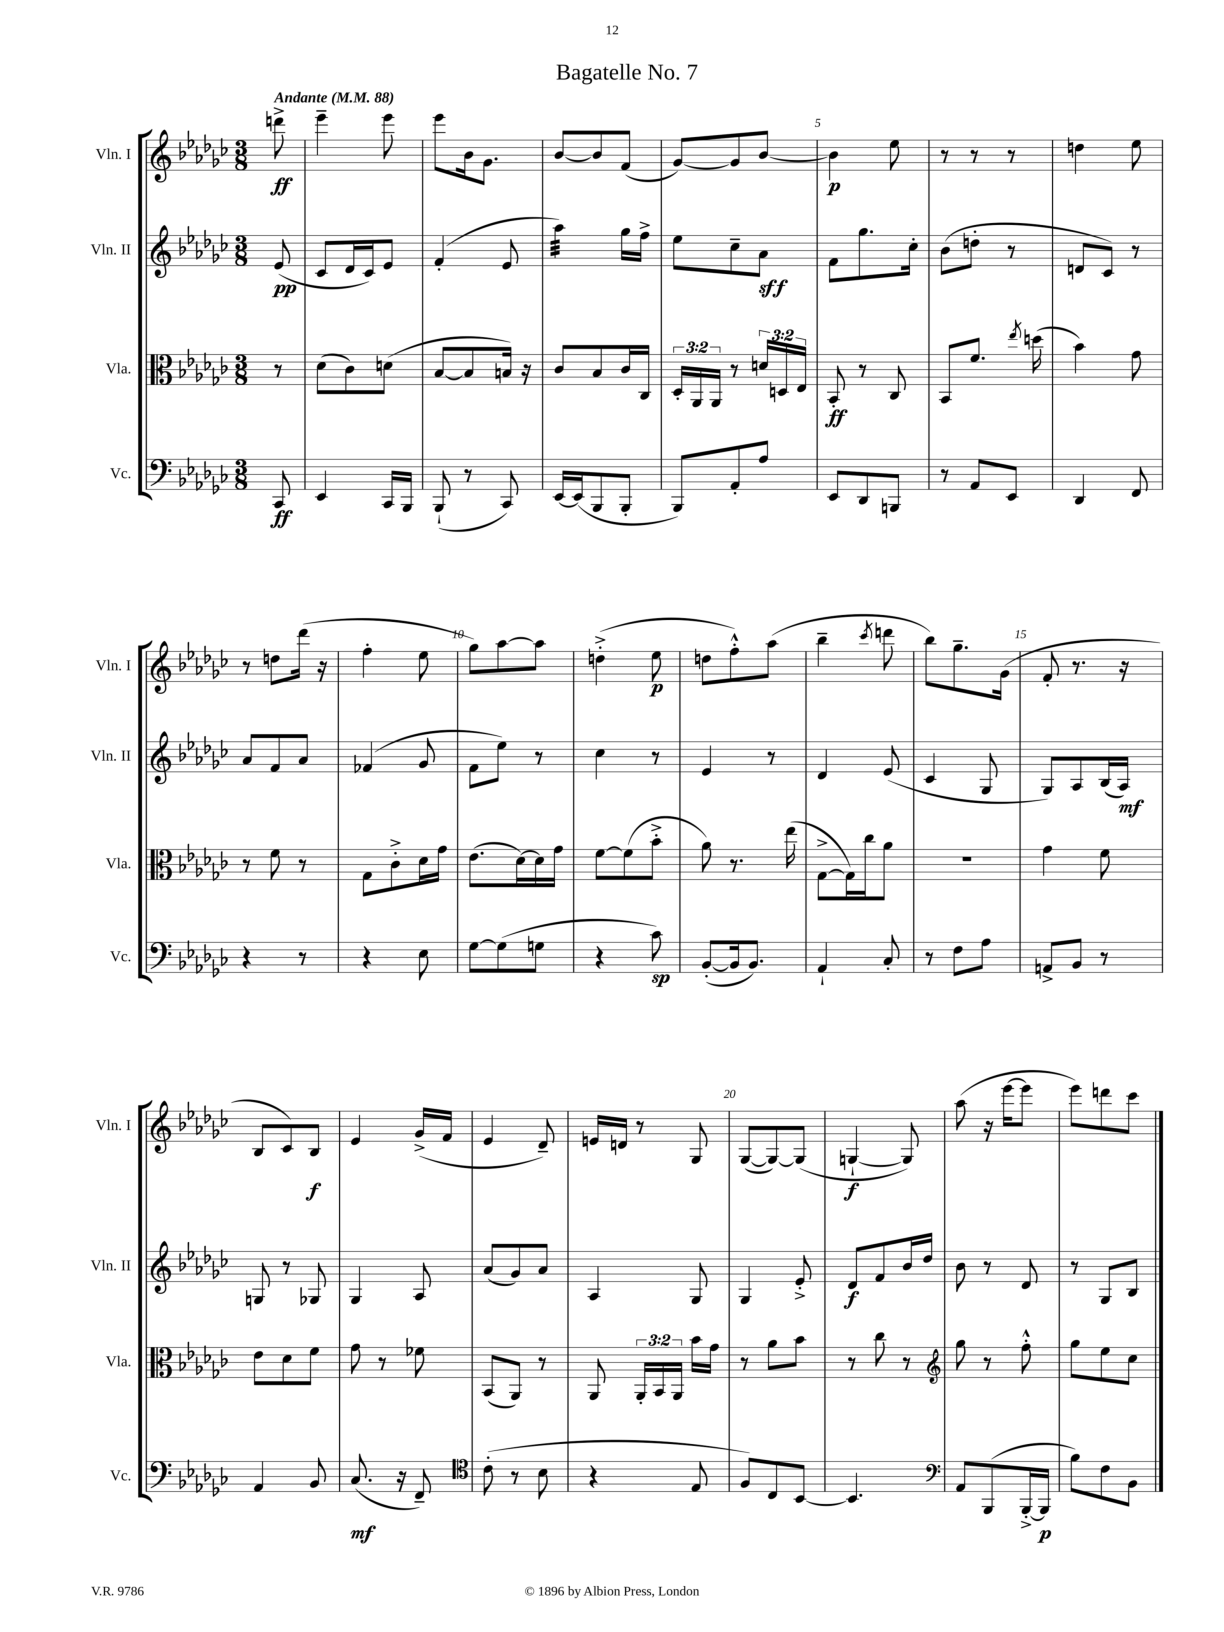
\header { title = "Bagatelle No. 7" }
<<
\new StaffGroup <<
\new Staff = "s0" \with { instrumentName = "Vln. I" shortInstrumentName = "Vln. I" } {
    \clef treble \key ges \major \numericTimeSignature \time 3/8 \partial 8 \tempo "Andante" 4 = 88
    \autoBeamOff d'''8->\ff |
    ees'''4-- ees'''8 |
    ees'''8[ bes'16 ges'8.] |
    bes'8[~ bes'8 f'8]( |
    ges'8[~) ges'8 bes'8]~ |
    bes'4\p ees''8 |
    r8 r8 r8 |
    d''4 ees''8 |
    r8 d''8[ des'''16]( r16 |
    f''4-. ees''8 |
    ges''8[) aes''8~ aes''8] |
    d''4-.->( ees''8\p |
    d''8[ f''8-.-^) aes''8]( |
    bes''4-- \acciaccatura { ces'''8 } d'''8 |
    bes''8[) ges''8.-- ges'16]( |
    f'8-. r8. r16 |
    bes8[ ces'8) bes8]\f |
    ees'4 ges'16[->( f'16] |
    ees'4 des'8--) |
    e'16[ d'16] r8 ges8 |
    ges8[~( ges8~) ges8]( |
    g4~-!\f g8) |
    aes''8( r16 ees'''16[~ ees'''8] |
    ees'''8[) d'''8 ces'''8] \bar "|." |
}
\new Staff = "s1" \with { instrumentName = "Vln. II" shortInstrumentName = "Vln. II" } {
    \clef treble \key ges \major \numericTimeSignature \time 3/8 \partial 8
    \autoBeamOff ees'8\pp( |
    ces'8[ des'16 ces'16) ees'8] |
    f'4-.( ees'8 |
    aes''4:32) ges''16[ f''16]-> |
    ees''8[ ces''8-- aes'8]\sff |
    f'8[ ges''8. ces''16]-. |
    bes'8[( d''8]-. r8 |
    d'8[ ces'8]) r8 |
    aes'8[ f'8 aes'8] |
    fes'4( ges'8 |
    f'8[ ees''8]) r8 |
    ces''4 r8 |
    ees'4 r8 |
    des'4 ees'8( |
    ces'4 ges8 |
    ges8[) aes8 bes16( aes16]\mf) |
    g8 r8 ges8 |
    ges4 aes8 |
    aes'8[( ges'8) aes'8] |
    aes4 ges8 |
    ges4 ees'8-.-> |
    des'8[\f f'8 bes'16 des''16] |
    bes'8 r8 des'8 |
    r8 ges8[ bes8] \bar "|." |
}
\new Staff = "s2" \with { instrumentName = "Vla." shortInstrumentName = "Vla." } {
    \clef alto \key ges \major \numericTimeSignature \time 3/8 \override Staff.TupletNumber.text = #tuplet-number::calc-fraction-text \partial 8
    \autoBeamOff r8 |
    des'8[( ces'8) d'8]( |
    bes8[~ bes8 b16]) r16 |
    ces'8[ bes8 ces'16 ces16] |
    \tuplet 3/2 { des16[-. aes,16 aes,16] } r8 \tuplet 3/2 { d'16[ d16 ees16] } |
    bes,8-.\ff r8 ces8 |
    bes,8[ f'8.] \acciaccatura { ees''8 } d''16( |
    bes'4) ges'8 |
    r8 f'8 r8 |
    ges8[ ces'8-.-> des'16 ges'16] |
    ees'8.[( des'16~) des'16 ges'16] |
    f'8[~ f'8( bes'8]-.-> |
    aes'8) r8. ees''16( |
    ges8[~-> ges16) ces''16 aes'8] |
    R4. |
    ges'4 f'8 |
    ees'8[ des'8 f'8] |
    ges'8 r8 fes'8 |
    bes,8[( aes,8]) r8 |
    aes,8 \tuplet 3/2 { aes,16[-. bes,16 aes,16] } bes'16[ ges'16] |
    r8 aes'8[ bes'8] |
    r8 ces''8 r8 |
    \clef treble ges''8 r8 f''8-.-^ |
    ges''8[ ees''8 ces''8] \bar "|." |
}
\new Staff = "s3" \with { instrumentName = "Vc." shortInstrumentName = "Vc." } {
    \clef bass \key ges \major \numericTimeSignature \time 3/8 \partial 8
    \autoBeamOff ces,8\ff |
    ees,4 ces,16[ bes,,16] |
    bes,,8-!( r8 ces,8) |
    ees,16[~ ees,16( bes,,8 bes,,8]-. |
    bes,,8[) aes,8-. aes8] |
    ees,8[ des,8 b,,8] |
    r8 aes,8[ ees,8] |
    des,4 f,8 |
    r4 r8 |
    r4 ees8 |
    ges8[~ ges8( g8] |
    r4 ces'8\sp) |
    bes,8[~-.( bes,16 bes,8.]) |
    aes,4-! ces8-. |
    r8 f8[ aes8] |
    a,8[-> bes,8] r8 |
    aes,4 bes,8 |
    ces8.\mf( r16 f,8--) |
    \clef tenor ces'8-.( r8 bes8 |
    r4 ees8 |
    f8[) ces8 bes,8]~ |
    bes,4. |
    \clef bass aes,8[ bes,,8( bes,,16~-.-> bes,,16]\p |
    bes8[) f8 bes,8] \bar "|." |
}
>>
>>
\layout { \context { \Score \override BarNumber.break-visibility = ##(#f #t #t) barNumberVisibility = #(every-nth-bar-number-visible 5) } }
